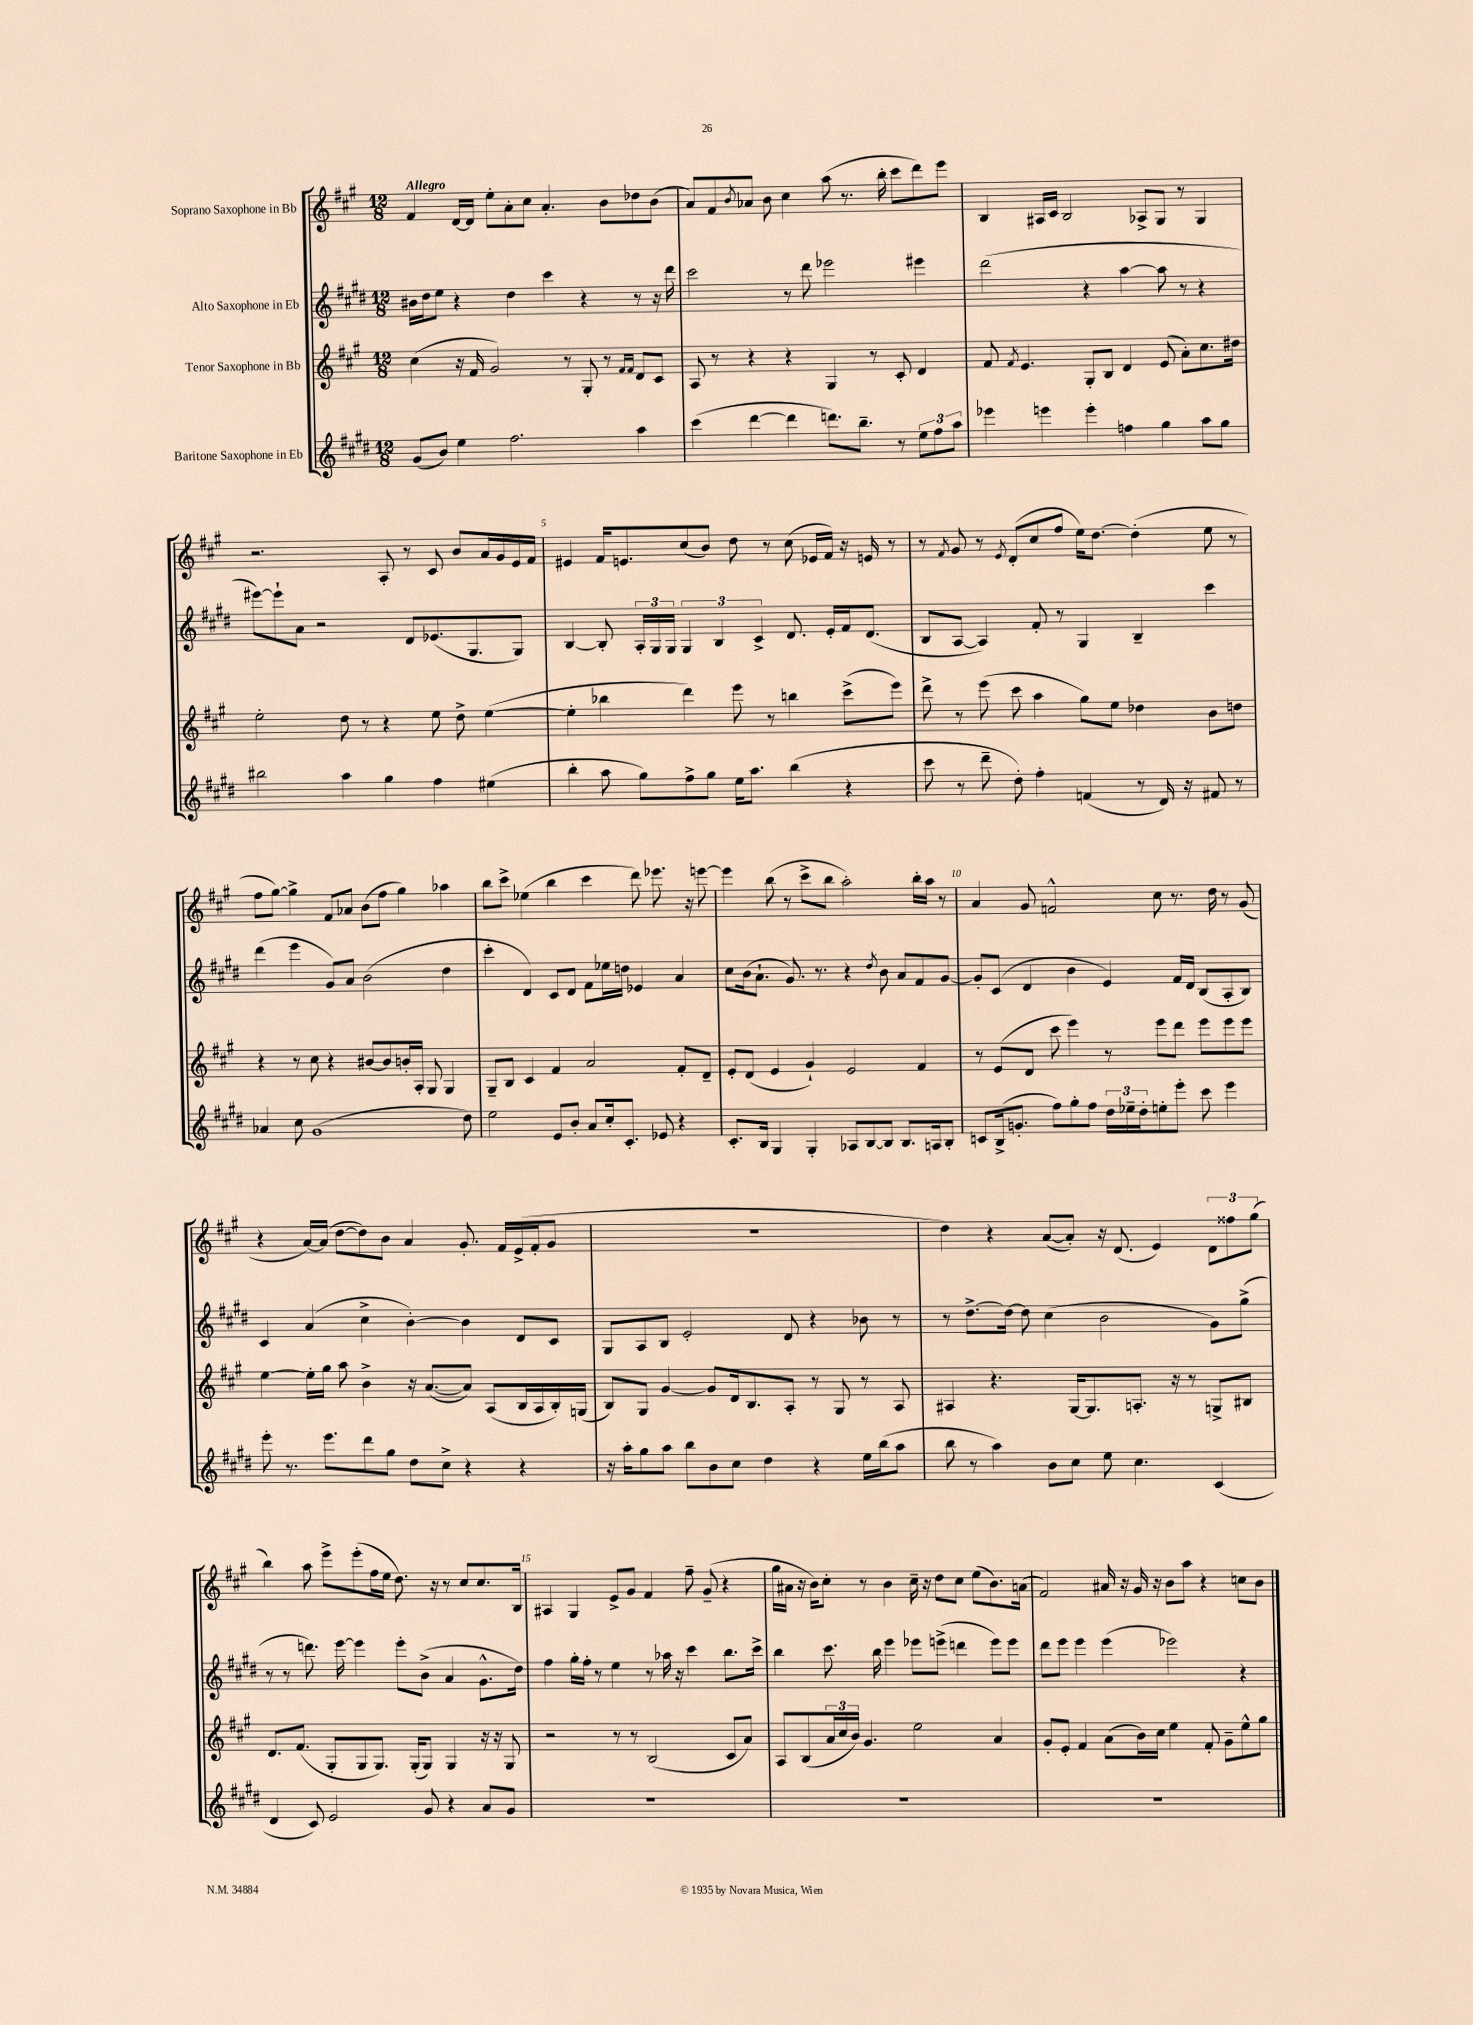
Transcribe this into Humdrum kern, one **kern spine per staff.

**kern	**kern	**kern	**kern
*part4	*part3	*part2	*part1
*staff4	*staff3	*staff2	*staff1
*I"Baritone Saxophone in Eb	*I"Tenor Saxophone in Bb	*I"Alto Saxophone in Eb	*I"Soprano Saxophone in Bb
*clefG2	*clefG2	*clefG2	*clefG2
*k[f#c#g#d#]	*k[f#c#g#]	*k[f#c#g#d#]	*k[f#c#g#]
*M12/8	*M12/8	*M12/8	*M12/8
=1	=1	=1	=1
!	!	!	!LO:TX:a:B:t=Allegro
(8g#/L	(4cc#\	16b#X\LL	4f#/
.	.	16dd#\J	.
8b/J)	.	8ee\J	.
4ee\	16r	4r	[16d/LL
.	16f#/	.	16d/JJ]
.	2g#/)	.	8ee'\L
2.ff#\	.	4dd#\	8a'\
.	.	.	8cc#\J
.	.	4ccc#\	4.a'/
.	8r	.	.
.	8G#'/	4r	.
.	8r	.	8b\L
.	16qqf#/LL	.	.
.	16qqf#/JJ	.	.
4aa\	8d/L	8r	8dd-X\
.	8c#/J	16r	(8b\J
.	.	16ddd#\	.
=2	=2	=2	=2
(4ccc#\	8A/	2ccc#\	8a/L)
.	8r	.	8f#/
.	.	.	8qb/
[4ddd#\	4r	.	8a-X/J
.	.	.	8b\
4ddd#\]	4r	8r	4cc#\
.	.	8ddd#\	.
8.dddn\L)	4G#/	2eee-X\	(8aa\
.	.	.	8.r
8.bb~\J	.	.	.
.	8r	.	.
.	.	.	16bb'\
8r	8c#'/	.	8ccc#\L
12ee\L	4d/	4eee#X\	8ddd\)
12ff#\	.	.	.
.	.	.	8eee\J
12aa\J	.	.	.
=3	=3	=3	=3
4eee-X\	8f#/	(2ddd#\	4B/
.	8qf#/	.	.
.	4.e/	.	.
4eeen\	.	.	16A#X/LL
.	.	.	16c#/JJ
.	.	.	2B/
4eee'\	8G#'/L	4r	.
.	8B/J	.	.
4ffn\	4d/	[4aa\	.
.	.	.	8A-X^/L
4gg#\	(8e/	8aa\]	8G#/J
.	8a'\L)	8r	8r
8aa\L	8.cc#\	4r	4G#/
8gg#\J	.	.	.
.	16dd#X\Jk	.	.
!!LO:LB:g=z
=4	=4	=4	=4
2bb#X\	2ee'\	[8eee#X\L)	2.r
.	.	8eee#`\]	.
.	.	8a\J	.
.	.	2r	.
4aa\	8dd\	.	.
.	8r	.	.
4gg#\	4r	.	8A'/
.	.	8d#/L	8r
4ff#\	8ee\	(8.e-X/	8c#/
.	8dd^\	.	8b/L
.	.	8.G#/	.
(4ee#X\	([4ee\	.	16a/L
.	.	.	16g#/
.	.	8G#/J)	16e/
.	.	.	16f#/JJ
=5	=5	=5	=5
4bb'\	4ee'\]	[4B/	4e#X/
8aa\	4bb-X\	8B'/]	16f#/KL
.	.	.	8.en/
8gg#\L)	.	24A'/LL	.
.	.	24G#/	.
.	.	24G#/JJ	.
8ff#^\	4ddd\)	6G#/	(8cc#/
8gg#\J	.	.	8b/J)
.	.	6B/	.
16ee\KL	8eee\	.	8dd\
8.aa\J	.	.	.
.	.	6c#^/	.
.	8r	.	8r
(4bb\	4bbn\	8.d#/	(8cc#\
.	.	.	16e-X/LL
.	.	16e'/LL	16f#/JJ)
4r	(8ccc#^\L	16f#/J	16r
.	.	(8.d#/J	16en/
.	8eee\J)	.	8r
=6	=6	=6	=6
8ccc#\	8ddd^\	8B/L	8r
.	.	.	8qf#/
8r	8r	[8A/J	8g#/
8ddd#~\	(8eee\	4A/])	8r
.	.	.	8qe/
8dd#'\)	8ccc#\	.	(8d'/L
4ff#'\	4aa\	8f#'/	8cc#/
.	.	8r	8ff#/J
(4fn/	8gg#\L)	4G#/	16ee\KL)
.	.	.	[8.dd\J
.	8ee\J	.	.
8r	4dd-X\	4B~/	(4dd'\]
16d#/)	.	.	.
16r	.	.	.
8f#X/	8b\L	4ccc#\	8ee\
8r	8ddn\J	.	8r
!!LO:LB:g=z
=7	=7	=7	=7
4a-X/	4r	(4ddd#\	8ff#\L
.	.	.	[8gg#\J)
8cc#\	8r	4eee\	4gg#^\]
(1g#	8cc#\	.	.
.	4r	8g#/L)	8f#/L
.	.	8a/J	8a-X/J
.	[8b#X/L	(2b\	(8b\L
.	8b#/]	.	8ff#\J
.	16bn'/L	.	4gg#\)
.	16A'/JJ	.	.
.	8G#/	.	.
.	4G#/	4dd#\	4aa-X\
8dd#\)	.	.	.
=8	=8	=8	=8
2ee\	8G#~/L	4ccc#'\	8bb\L
.	8B/J	.	8ccc#^\J
.	4c#/	4d#/)	(4ee-X\
8e/L	4f#/	8c#/L	4bb\
8b'/J	.	8d#/J	.
8a/L	2a/	8f#\L	4ccc#\
16cc#'/k	.	16ee-X\L	.
8.c#'/J	.	16ddn\JJ	.
.	.	4e-X/	8ddd\)
8e-X/	.	.	8.eee-X\
4r	8f#'/L	4a/	.
.	.	.	16r
.	8d~/J	.	[8eeen\
=9	=9	=9	=9
8.c#'/L	8e'/L	8cc#\L	4eee\]
.	(8d/J	(16b\k	.
16B/Jk	.	8.a`\J	.
4G#/	4e/	.	(8bb\
.	.	8.g#/)	8r
4G#'/	4g#`/)	.	8ccc#^\L
.	.	8.r	.
.	.	.	8bb\J
8A-X/L	2e/	4r	2aa'\)
[8B/	.	.	.
.	.	8qdd#/	.
8B/J]	.	8b\	.
8.B/L	.	8a/L	.
.	4f#/	8f#/	16bb'\LL
16An/k	.	.	16aa\JJ
8B'/J	.	[8g#/J	8r
=10	=10	=10	=10
8cn/L	8r	8g#'/L]	4a/
(16B^/k	(8e/L	(8c#/J	.
8.gn'/J	.	.	.
.	8d/J	4d#/	8g#/
8ff#\L)	8ccc#\	.	2fn^^/
8gg#'\	4eee\)	4b\	.
8ff#\J	.	.	.
24dd#\LL	8r	4e/)	.
24ee-X~\	.	.	.
24dd#'\J	.	.	.
8een'\	8eee\L	.	8cc#\
8eee'\J	8ddd\J	16f#/LL	8.r
.	.	16d#/JJ	.
8ccc#\	8eee\L	(8B/L	.
.	.	.	16dd\
4eee\	8eee\	8A'/	8r
.	8eee\J	8B/J)	(8g#/
!!LO:LB:g=z
=11	=11	=11	=11
8eee'\	[4ee\	4c#/	4r
8.r	.	.	.
.	16ee'\LL]	(4a/	[16a/LL)
8.eee\L	16gg#\JJ	.	(16a/JJ]
.	8aa\	.	[8dd\L
8ddd#\	4b^\	4cc#^\	8dd\])
8gg#\J	.	.	8b\J
8dd#\L	16r	[4b'\)	4a/
.	([8.a/L	.	.
8cc#^\J	.	.	.
4r	8a/J])	4b\]	8.g#'/
.	(8A/L	.	.
.	.	.	16f#/LL
4r	16B/L	8d#/L	(16e^/
.	16A/	.	16f#'/J
.	16B'/)	8c#/J	8g#/J
.	(16Gn/JJ	.	.
=12	=12	=12	=12
16r	8B/L)	8G#/L	1.r
16aa'\KL	.	.	.
8gg#\	8G#/J	8A/	.
8aa\J	[4g#/	8B/J	.
8bb\L	.	2e'/	.
8b\	8g#/L]	.	.
8cc#\J	16d/k	.	.
.	8.B/	.	.
4dd#\	.	.	.
.	8A'/J	8d#/	.
4r	8r	4r	.
.	8G#/	.	.
16ee\LL	8r	8b-X\	.
(16bb\J	.	.	.
8aa\J	8A/	8r	.
=13	=13	=13	=13
8bb\	4A#X/	8r	4dd\)
8r	.	[8.dd#^\L	.
4aa\)	4.r	.	4r
.	.	16dd#\Jk_	.
.	.	8dd#\]	.
8b\L	.	(4cc#\	([8a/L
8cc#\J	[16G#/KL	.	8a'/J])
.	8.G#/]	.	.
8ee\	.	2b\	16r
.	.	.	(8.d/
4.cc#\	8.An'/J	.	.
.	.	.	4e/)
.	16r	.	.
.	8r	.	.
(4c#/	8Gn^/L	8g#\L)	12d\L
.	.	.	12ff##X\
.	8B#X/J	(8gg#^\J	.
.	.	.	(12gg#\J
!!LO:LB:g=z
=14	=14	=14	=14
4d#/	8.d/L	8r	4bb\)
.	.	8r	.
.	(8.f#/J	.	.
8c#/)	.	8.dddn\)	8aa\
2e/	8G#'/L	.	8eee^\L
.	.	[16eee\	.
.	8G#/	4eee\]	(8eee'\
.	8.G#/J)	.	16ff#\L
.	.	.	16ee\JJ
.	.	8eee'\L	8.dd\)
.	(16G#'/KL	.	.
8g#/	8G#/J)	(8b^\J	.
.	.	.	16r
4r	4G#/	4a/	8r
.	.	.	8cc#/L
8a/L	16r	8.g#^^\L	8.cc#/
.	16r	.	.
8g#/J	8G#/	.	.
.	.	16dd#\Jk)	16B/Jk
=15	=15	=15	=15
1.r	2r	4ff#\	4A#X/
.	.	16gg#'\LL	4G#/
.	.	16ff#'\JJ	.
.	.	8r	.
.	8r	4ee\	8e^/L
.	8r	.	8g#/J
.	(2B/	8r	4f#/
.	.	16aa-X\	.
.	.	16r	.
.	.	4ccc#\	8ff#~\
.	.	.	(8g#~/
.	8c#/L	8.bb\L	4r
.	8a/J)	.	.
.	.	16ccc#^\Jk	.
=16	=16	=16	=16
1.r	8A/L	4bb\	16gg#\LL
.	.	.	16a#X\JJ
.	(8B/	.	16r
.	.	.	16b\KL)
.	24a/L	8.ccc#\	8cc#'\J
.	24cc#/	.	.
.	24b/JJ)	.	.
.	4.g#/	.	8r
.	.	16bb\	.
.	.	4eee\	4b\
.	2ee\	8eee-X\L	16cc#~\
.	.	.	16r
.	.	(8eeen^\J	8dd\L
.	.	4dddn\	8cc#\J
.	.	.	(8ee\L
.	4a/	8eee\L)	8.b\)
.	.	8eee\J	.
.	.	.	(16an\Jk
=17	=17	=17	=17
1.r	8g#'/L	8ddd#\L	2f#/)
.	8e'/J	8eee\J	.
.	4f#/	4eee\	.
.	(8a\L	(4eee\	16a#X/
.	.	.	16r
.	16b\L)	.	16g#/
.	16cc#\JJ	.	16r
.	4ee\	2eee-X\)	8b\L
.	.	.	8aa\J
.	8f#'/	.	4r
.	8g#~\L	.	.
.	8ee^^\	4r	8ccn\L
.	8gg#\J	.	8b\J
==	==	==	==
*-	*-	*-	*-
